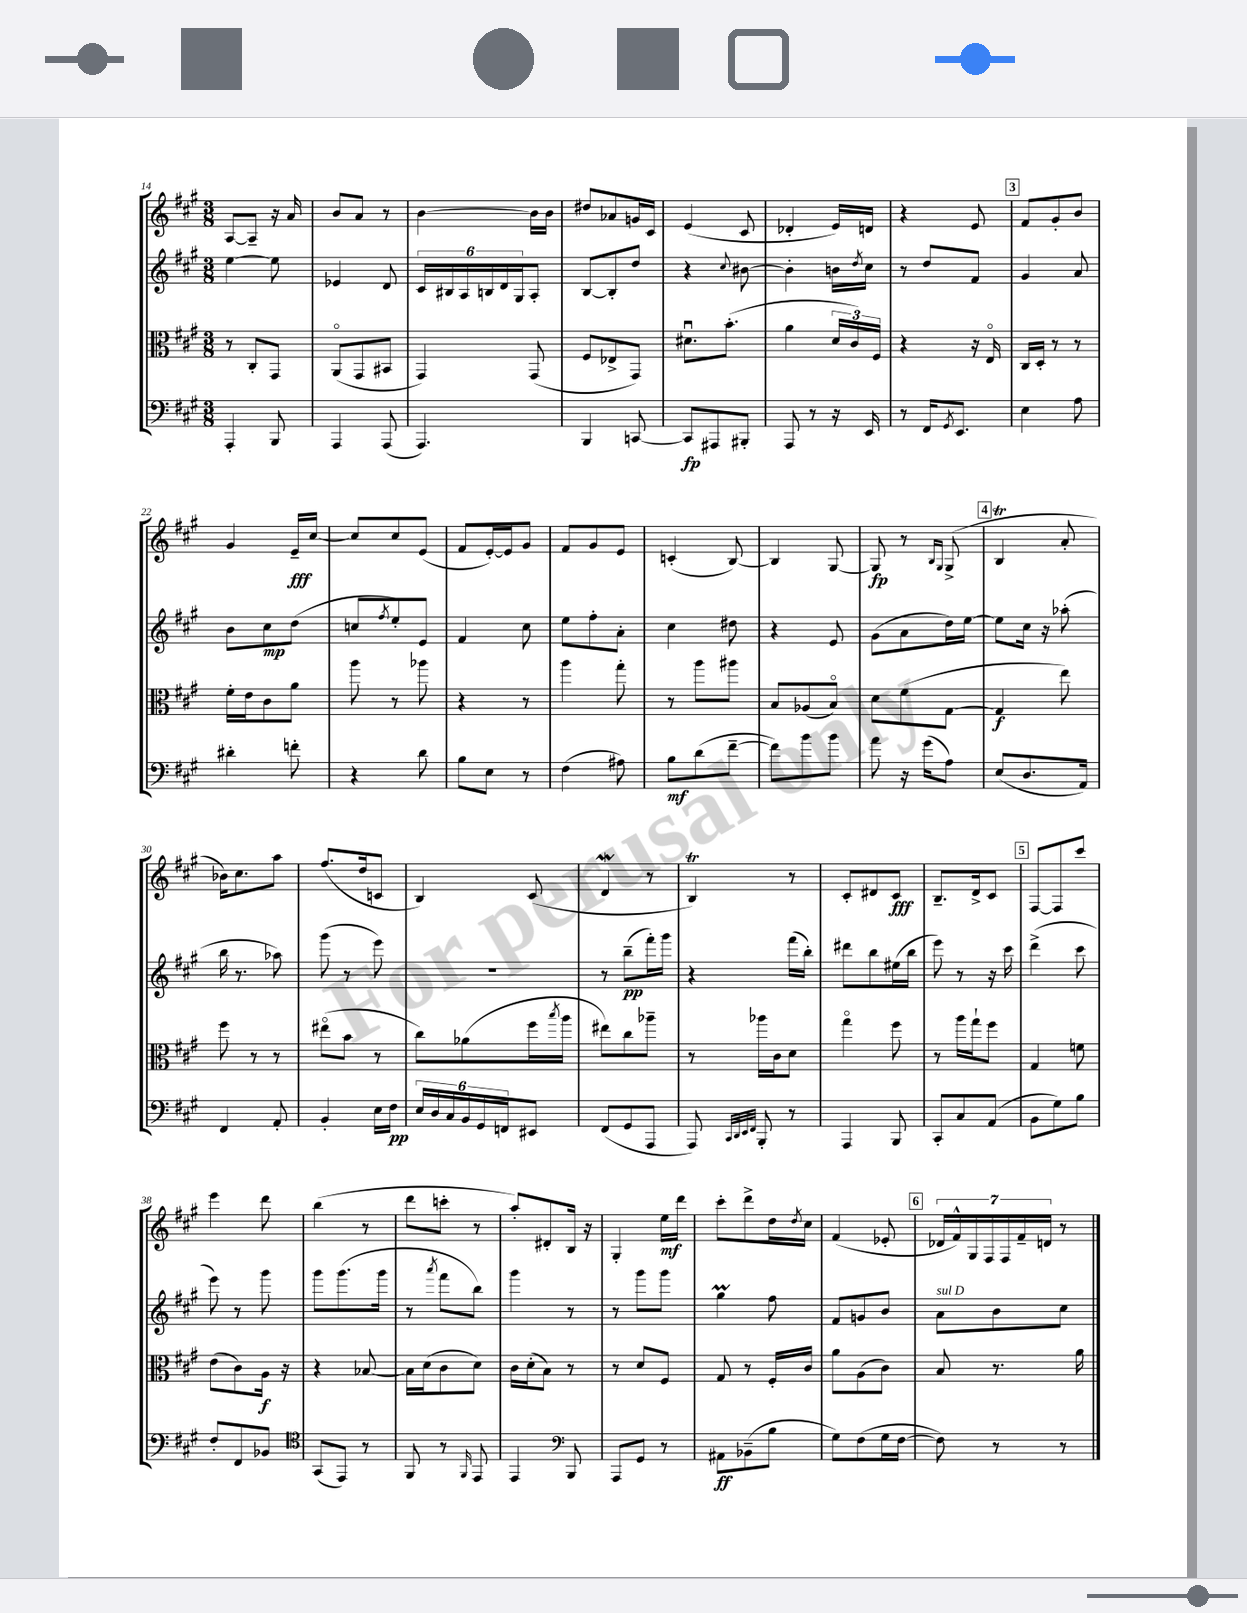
<<
\new StaffGroup <<
\new Staff = "s0" {
    \clef treble \key a \major \numericTimeSignature \time 3/8
    a8~ a8-- r16 a'16 |
    b'8 a'8 r8 |
    b'4~ b'16 b'16 |
    dis''8 aes'8 g'16 cis'16 |
    e'4( cis'8 |
    des'4-. e'16) d'16 |
    r4 e'8 |
    \mark \markup { \box "3" } fis'8 gis'8-. b'8 |
    gis'4 e'16--\fff cis''16~ |
    cis''8 cis''8 e'8( |
    fis'8 e'16~-.) e'16 gis'8 |
    fis'8 gis'8 e'8 |
    c'4-.( b8~) |
    b4 gis8~ |
    gis8\fp r8 \grace { b16 gis16 } gis8->( |
    \mark \markup { \box "4" } b4\trill a'8-. |
    bes'16) cis''8. a''8 |
    fis''8.( d''16 c'8 |
    b4) cis'8( |
    d'4\mordent r8 |
    b4\trill) r8 |
    cis'8-. dis'8 cis'8\fff |
    b8.-- d'16-> cis'8 |
    \mark \markup { \box "5" } fis8~ fis8 cis'''8 |
    e'''4 d'''8 |
    b''4( r8 |
    d'''8 c'''8-. r8 |
    a''8-.) dis'8-. b16 r16 |
    gis4-. e''16\mf d'''16 |
    cis'''8-. d'''8-> d''16 \acciaccatura { d''8 } cis''16 |
    fis'4( ees'8-. |
    \mark \markup { \box "6" } \tuplet 7/4 { des'16 fis'16-^) gis16 fis16 fis16 fis'16-- d'16 } r8 \bar "|." |
}
\new Staff = "s1" {
    \clef treble \key a \major \numericTimeSignature \time 3/8
    e''4~ e''8 |
    ees'4 d'8 |
    \tuplet 6/4 { cis'16 bis16 a16 b16 d'16 gis16 } a8-. |
    b8~ b8-. d''8 |
    r4 \appoggiatura { cis''8 } bis'8~ |
    bis'4-. b'16 \acciaccatura { d''8 } cis''16 |
    r8 d''8 fis'8 |
    \mark \markup { \box "3" } gis'4 a'8 |
    b'8 cis''8\mp d''8( |
    c''8 \acciaccatura { fis''8 } e''8-.) e'8 |
    fis'4 cis''8 |
    e''8 fis''8-. a'8-. |
    cis''4 dis''8 |
    r4 e'8 |
    gis'8( a'8 d''16) e''16~ |
    \mark \markup { \box "4" } e''8 cis''16 r16 aes''8-.( |
    b''16 r8. aes''8) |
    gis'''8( r8 e'''8) |
    R4. |
    r8 b''8--\pp( fis'''16-.) gis'''16 |
    r4 fis'''16( b''16-.) |
    dis'''8 b''8 eis''16( b''16 |
    e'''8) r8 r16 cis'''16 |
    \mark \markup { \box "5" } d'''4->( cis'''8 |
    e'''8) r8 gis'''8 |
    gis'''8 gis'''8.( gis'''16 |
    r8 \acciaccatura { a'''8 } fis'''8 b''8) |
    gis'''4 r8 |
    r8 gis'''8 gis'''8 |
    gis''4\prall fis''8 |
    fis'8 g'8 b'8 |
    \mark \markup { \box "6" } a'8^\markup { \italic "sul D" } b'8 cis''8 \bar "|." |
}
\new Staff = "s2" {
    \clef alto \key a \major \numericTimeSignature \time 3/8
    r8 cis8-. gis,8 |
    a,8\flageolet( gis,8 bis,8 |
    gis,4) gis,8( |
    fis8 ees8-> gis,8) |
    dis'8.\downbow b'8.-.( |
    a'4 \tuplet 3/2 { d'16 cis'16) fis16 } |
    r4 r16 e16\flageolet |
    \mark \markup { \box "3" } cis16 d16-. r8 r8 |
    fis'16-. e'16 cis'8 a'8 |
    a''8 r8 aes''8 |
    r4 r8 |
    a''4 gis''8-. |
    r8 a''8 ais''8 |
    b8 aes8( b8\flageolet) |
    d'8 fis'8( gis8~ |
    \mark \markup { \box "4" } gis4\f e''8) |
    fis''8 r8 r8 |
    eis''8\flageolet( b'8 r8 |
    cis''8) aes'8( fis''16 \acciaccatura { b''8 } a''16 |
    eis''8) cis''8 aes''8-- |
    r8 aes''16 cis'16 d'8 |
    gis''4\flageolet fis''8 |
    r8 a''16 gis''16-! fis''8 |
    \mark \markup { \box "5" } gis4 f'8 |
    e'8( cis'8) a16\f r16 |
    r4 bes8~ |
    bes16 d'16( cis'8 d'8) |
    cis'16 d'16-.( b8) r8 |
    r8 d'8 fis8 |
    gis8 r8 fis16-. cis'16 |
    a'8 a8( cis'8) |
    \mark \markup { \box "6" } b8 r8. a'16 \bar "|." |
}
\new Staff = "s3" {
    \clef bass \key a \major \numericTimeSignature \time 3/8
    a,,4-. b,,8 |
    a,,4 a,,8( |
    a,,4.) |
    b,,4 c,8~ |
    c,8\fp ais,,8 bis,,8-. |
    a,,8 r8 r16 e,16 |
    r8 fis,16 \acciaccatura { gis,8 } e,8. |
    \mark \markup { \box "3" } e4 a8 |
    dis'4-. f'8-. |
    r4 d'8 |
    b8 e8 r8 |
    fis4( ais8) |
    b8\mf d'8( fis'8~-- |
    fis'8) b'8 b'8 |
    a'8 r16 gis'16( a8) |
    \mark \markup { \box "4" } e8( d8. a,16) |
    fis,4 a,8-. |
    b,4-. e16 fis16\pp |
    \tuplet 6/4 { e16 d16 cis16 b,16 gis,16 f,16 } eis,8 |
    fis,8( gis,8 a,,8 |
    a,,8) \grace { cis,32 d,32 e,32 fis,32 } b,,8-. r8 |
    a,,4 b,,8 |
    cis,8-. cis8 a,8( |
    \mark \markup { \box "5" } b,8 gis8) b8 |
    fis8-. fis,8 bes,8 |
    \clef tenor gis,8( e,8) r8 |
    fis,8 r8 \grace { fis,16 } e,8 |
    e,4 \clef bass b,,8 |
    a,,8 gis,8 r8 |
    ais,8\ff bes,8--( b8 |
    gis8) fis8( gis16 fis16~ |
    \mark \markup { \box "6" } fis8) r8 r8 \bar "|." |
}
>>
>>
\layout { \context { \Score currentBarNumber = #14 } }
